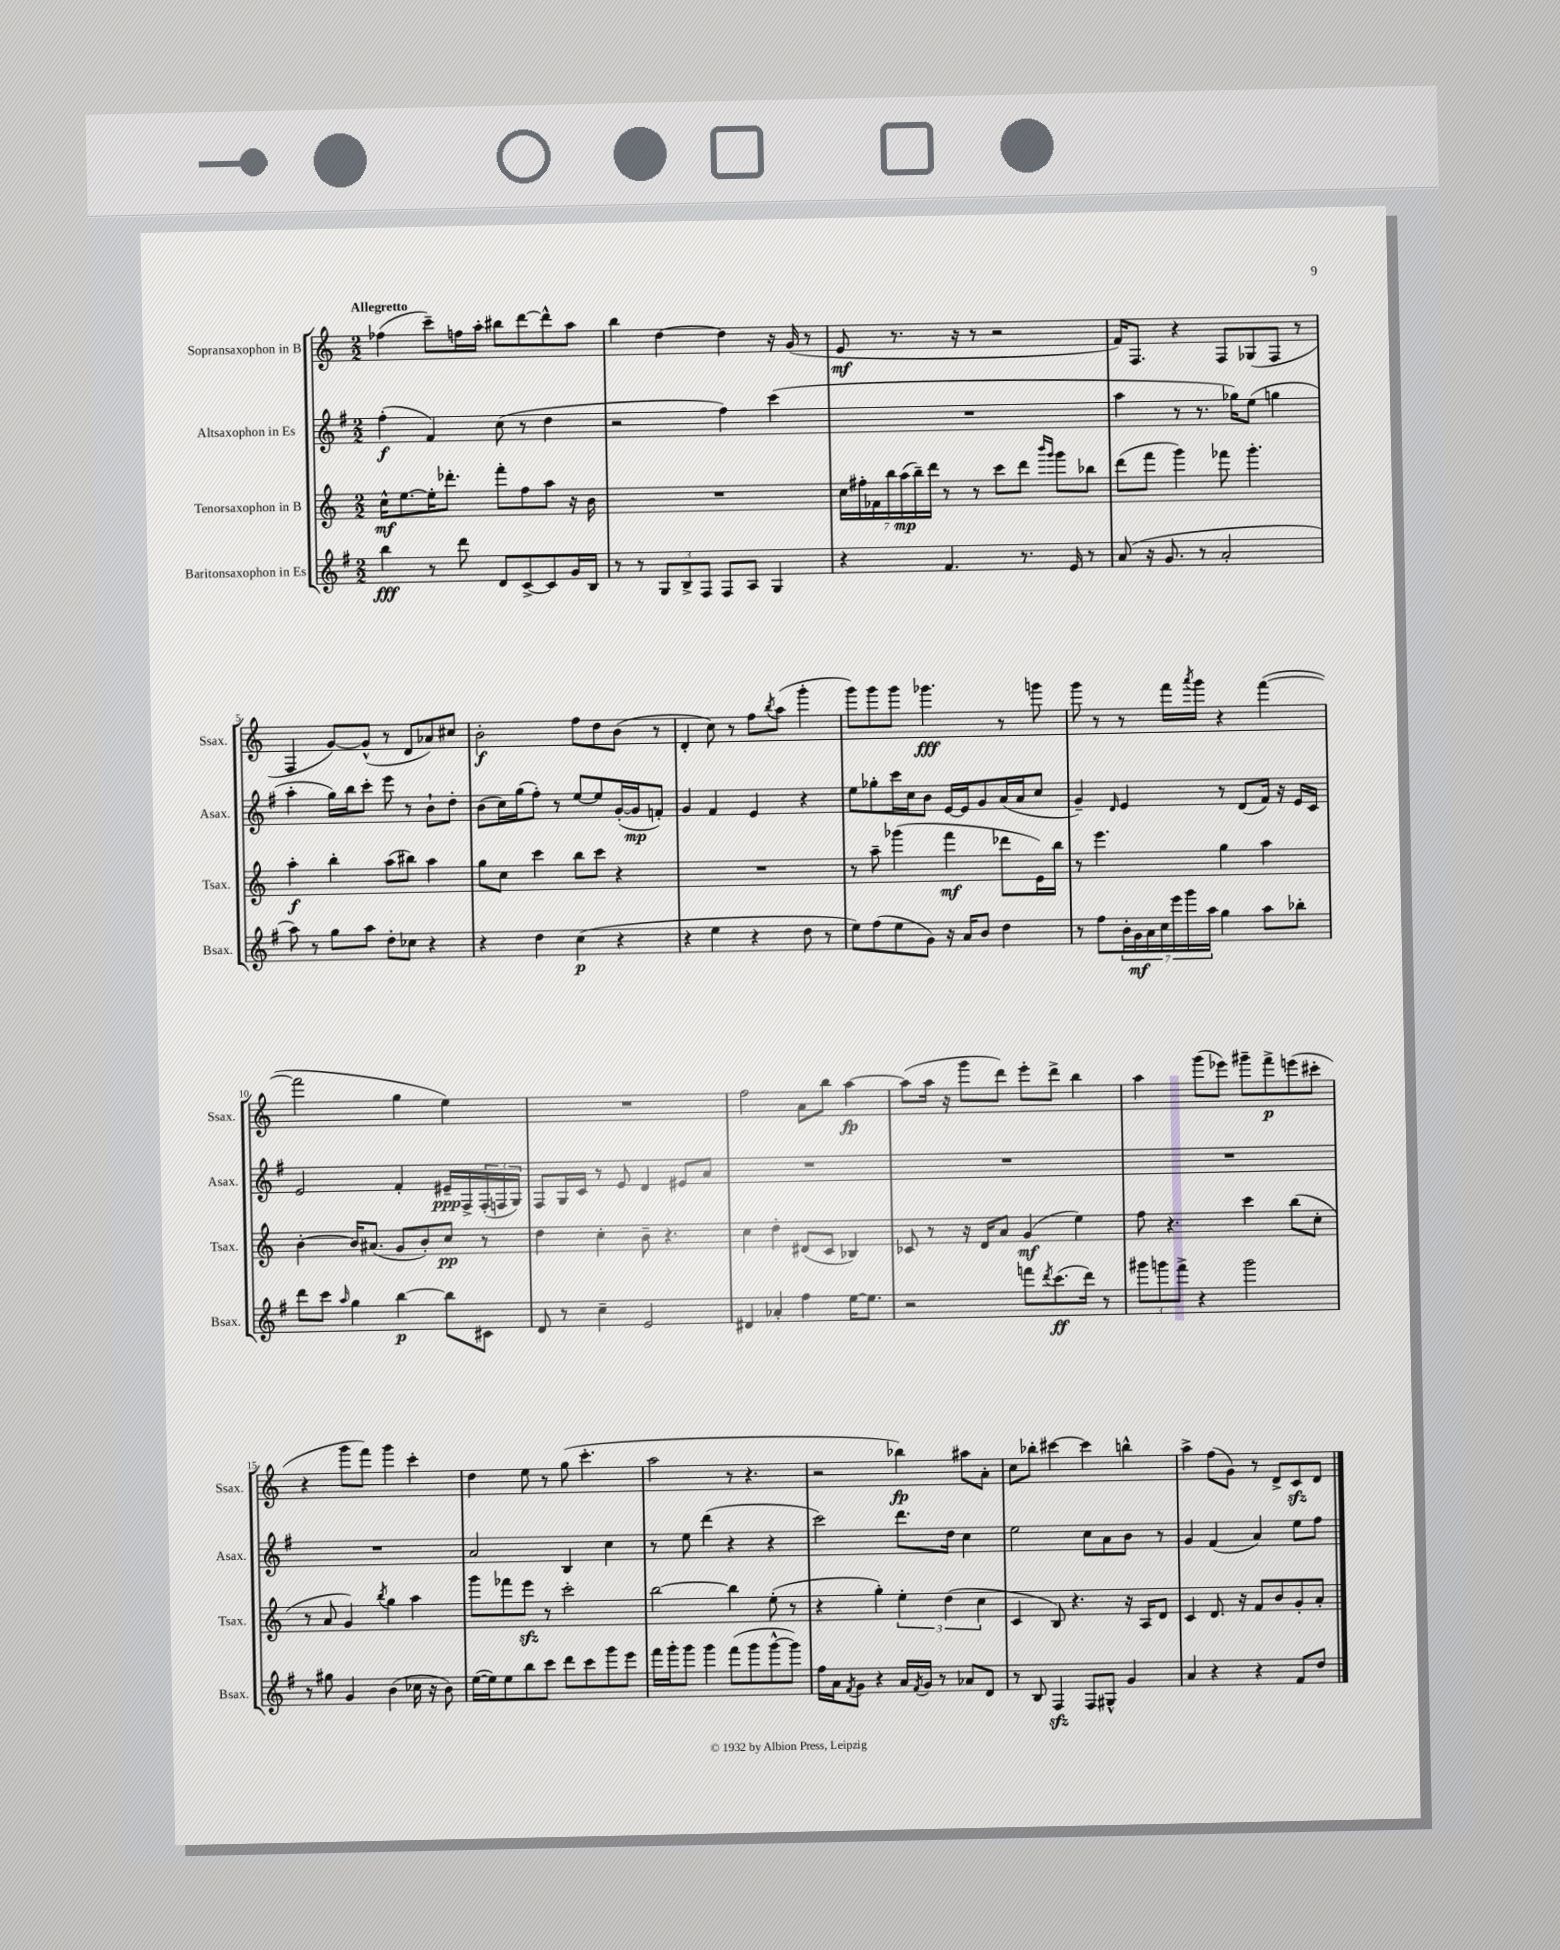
<<
\new StaffGroup <<
\new Staff = "s0" \with { instrumentName = "Sopransaxophon in B" shortInstrumentName = "Ssax." } {
    \clef treble \key c \major \numericTimeSignature \time 2/2 \tempo "Allegretto"
    fes''4( c'''8--) f''16 a''16-. bis''8 d'''8~ d'''8-^ a''8 |
    b''4 d''4~ d''4 r16 g'16( r8 |
    e'8\mf r8. r16 r8 r2 |
    f'16) f8. r4 f8 ges8( f8 r8 |
    f4 g'8~) g'8-^( r8 d'8 aes'8) cis''8 |
    b'2-.\f f''8 d''8 b'8( r8 |
    d'4-. c''8) r8 f''8 \acciaccatura { b''8 } a''8( g'''4-. |
    g'''8) g'''8 g'''8 ges'''4.\fff r8 g'''8 |
    g'''8 r8 r8 f'''16 \acciaccatura { a'''8 } g'''16 r4 f'''4~( |
    f'''2 g''4 e''4) |
    R1 |
    f''2 a'8 b''8 a''4~\fp |
    a''8( a''16 r16 g'''8 d'''8) e'''8-. d'''8-> b''4 |
    a''4 g'''8( ees'''8) gis'''8-- f'''8->\p e'''8( cis'''8-. |
    r4 g'''8 f'''8) g'''4 c'''4-. |
    d''4 e''8 r8 g''8( c'''4.-. |
    a''2 r8 r4. |
    r2 bes''4\fp) ais''8 a'8-. |
    c''8 bes''8-. cis'''4~ cis'''4 b''4-^ |
    a''4-> f''8( g'8) r8 d'8-> c'8\sfz d'8 \bar "|." |
}
\new Staff = "s1" \with { instrumentName = "Altsaxophon in Es" shortInstrumentName = "Asax." } {
    \clef treble \key g \major \numericTimeSignature \time 2/2
    fis''4-.\f( fis'4) c''8( r8 d''4 |
    r2 fis''4) c'''4( |
    R1 |
    a''4 r8 r8. ges''16) e''8( g''4 |
    a''4-. g''16) b''16 c'''8-. e'''8 r8 b'8-! d''8-. |
    b'8( c''16) g''16( fis''8-.) r8 e''8~ e''8 g'16~-.( g'16\mp f'8-.) |
    g'4 fis'4 e'4 r4 |
    e''8 ges''8-. c'''16 c''16 b'8 e'16~ e'16 g'8 a'16( a'16 c''8 |
    g'4--) \grace { d'16 } e'4 r8 d'8( fis'16) r16 e'16 c'16 |
    e'2 fis'4-. eis'16--\ppp fis16-> \tuplet 3/2 { fis16-.( f16 g16) } |
    fis8 g16 c'16 r8 e'8 d'4 eis'8 a'8 |
    R1 |
    R1 |
    R1 |
    R1 |
    a'2 b4 c''4 |
    r8 e''8 d'''4( r4 r4 |
    c'''2) d'''8. d''16 c''4 |
    e''2 c''8 a'8 b'8 r8 |
    g'4 fis'4( a'4) e''8 fis''8 \bar "|." |
}
\new Staff = "s2" \with { instrumentName = "Tenorsaxophon in B" shortInstrumentName = "Tsax." } {
    \clef treble \key c \major \numericTimeSignature \time 2/2
    c''16-^\mf e''8.~ e''16-. des'''8.-. f'''8-. f''8 a''8 r16 b'16 |
    R1 |
    \tuplet 7/4 { c''16 fis''16-. fes'16 b''16 a''16\mp( b''16--) d'''16 } r8 r8 c'''8 d'''8 \grace { b'''16 g'''16 } g'''8 bes''8 |
    d'''8( f'''8 g'''4) fes'''8 g'''4.-. |
    a''4-.\f b''4-. a''8( bis''8) a''4 |
    g''8 c''8 c'''4 b''8 c'''8 r4 |
    R1 |
    r8 a''8-- ges'''4( f'''4\mf des'''8 e'16) b''16 |
    r8 e'''4. g''4 a''4 |
    b'4~-. b'16 ais'8.( g'8 b'8-.) c''8\pp r8 |
    d''4 c''4-. b'8-- r4. |
    c''4 d''4-. dis'8( c'8 bes4) |
    ces'8 r8 r16 d'16 a'8 g'4\mf( e''4) |
    f''8 r4. c'''4 b''8( c''8-. |
    r8 a'8 g'4) \acciaccatura { b''8 } g''4 a''4 |
    g'''8 fes'''8 e'''8\sfz r8 c'''2-. |
    b''2~ b''4 e''8-.( r8 |
    r4 g''4-.) \tuplet 3/2 { e''4-. d''4( c''4 } |
    c'4 b8) r4. r16 a16 d'8 |
    c'4 d'8. r16 f'8 b'8 g'8-. a'8-. \bar "|." |
}
\new Staff = "s3" \with { instrumentName = "Baritonsaxophon in Es" shortInstrumentName = "Bsax." } {
    \clef treble \key g \major \numericTimeSignature \time 2/2
    b''4\fff r8 d'''8 d'8 c'8~-> c'8 g'16 b16 |
    r8 r8 \tuplet 3/2 { g8 b8-> fis8 } fis8 a8 g4 |
    r4 fis'4. r8. e'16 r8 |
    a'8( r16 g'8. r8 a'2-. |
    a''8) r8 g''8 a''8 d''8-. ces''8 r4 |
    r4 d''4 c''4\p( r4 |
    r4 e''4 r4 d''8 r8 |
    e''8) fis''8( e''8 g'8) r16 a'16 b'8 d''4 |
    r8 fis''8 \tuplet 7/4 { b'16-. g'16\mf a'16 c''16 e'''16 g'''16 a''16 } g''4 a''8 bes''8-. |
    d'''8 c'''8 \grace { a''16 } g''4 b''4~\p b''8 cis'8 |
    d'8 r8 c''4-- e'2 |
    dis'4 aes'4-. fis''4 e''16~ e''8. |
    r2 f'''8 \acciaccatura { d'''8 } c'''8.\ff( d'''16) r8 |
    \tuplet 3/2 { gis'''8 g'''8 fis'''8-> } r4 g'''2 |
    r8 gis''8 g'4 b'4( ces''16 r16 b'8) |
    e''16~( e''16) e''8 b''8 c'''8 d'''8 c'''8 g'''8 e'''8 |
    fis'''16 g'''16-. g'''8 g'''4 fis'''8( g'''8 g'''8~-^ g'''8) |
    fis''16 a'16 \acciaccatura { fis'8 } g'8 r4 a'16 \acciaccatura { fis'8 } g'16 r8 aes'8 d'8 |
    r8 b8 fis4\sfz fis8 gis8-^ g'4 |
    a'4 r4 r4 fis'8 d''8 \bar "|." |
}
>>
>>
